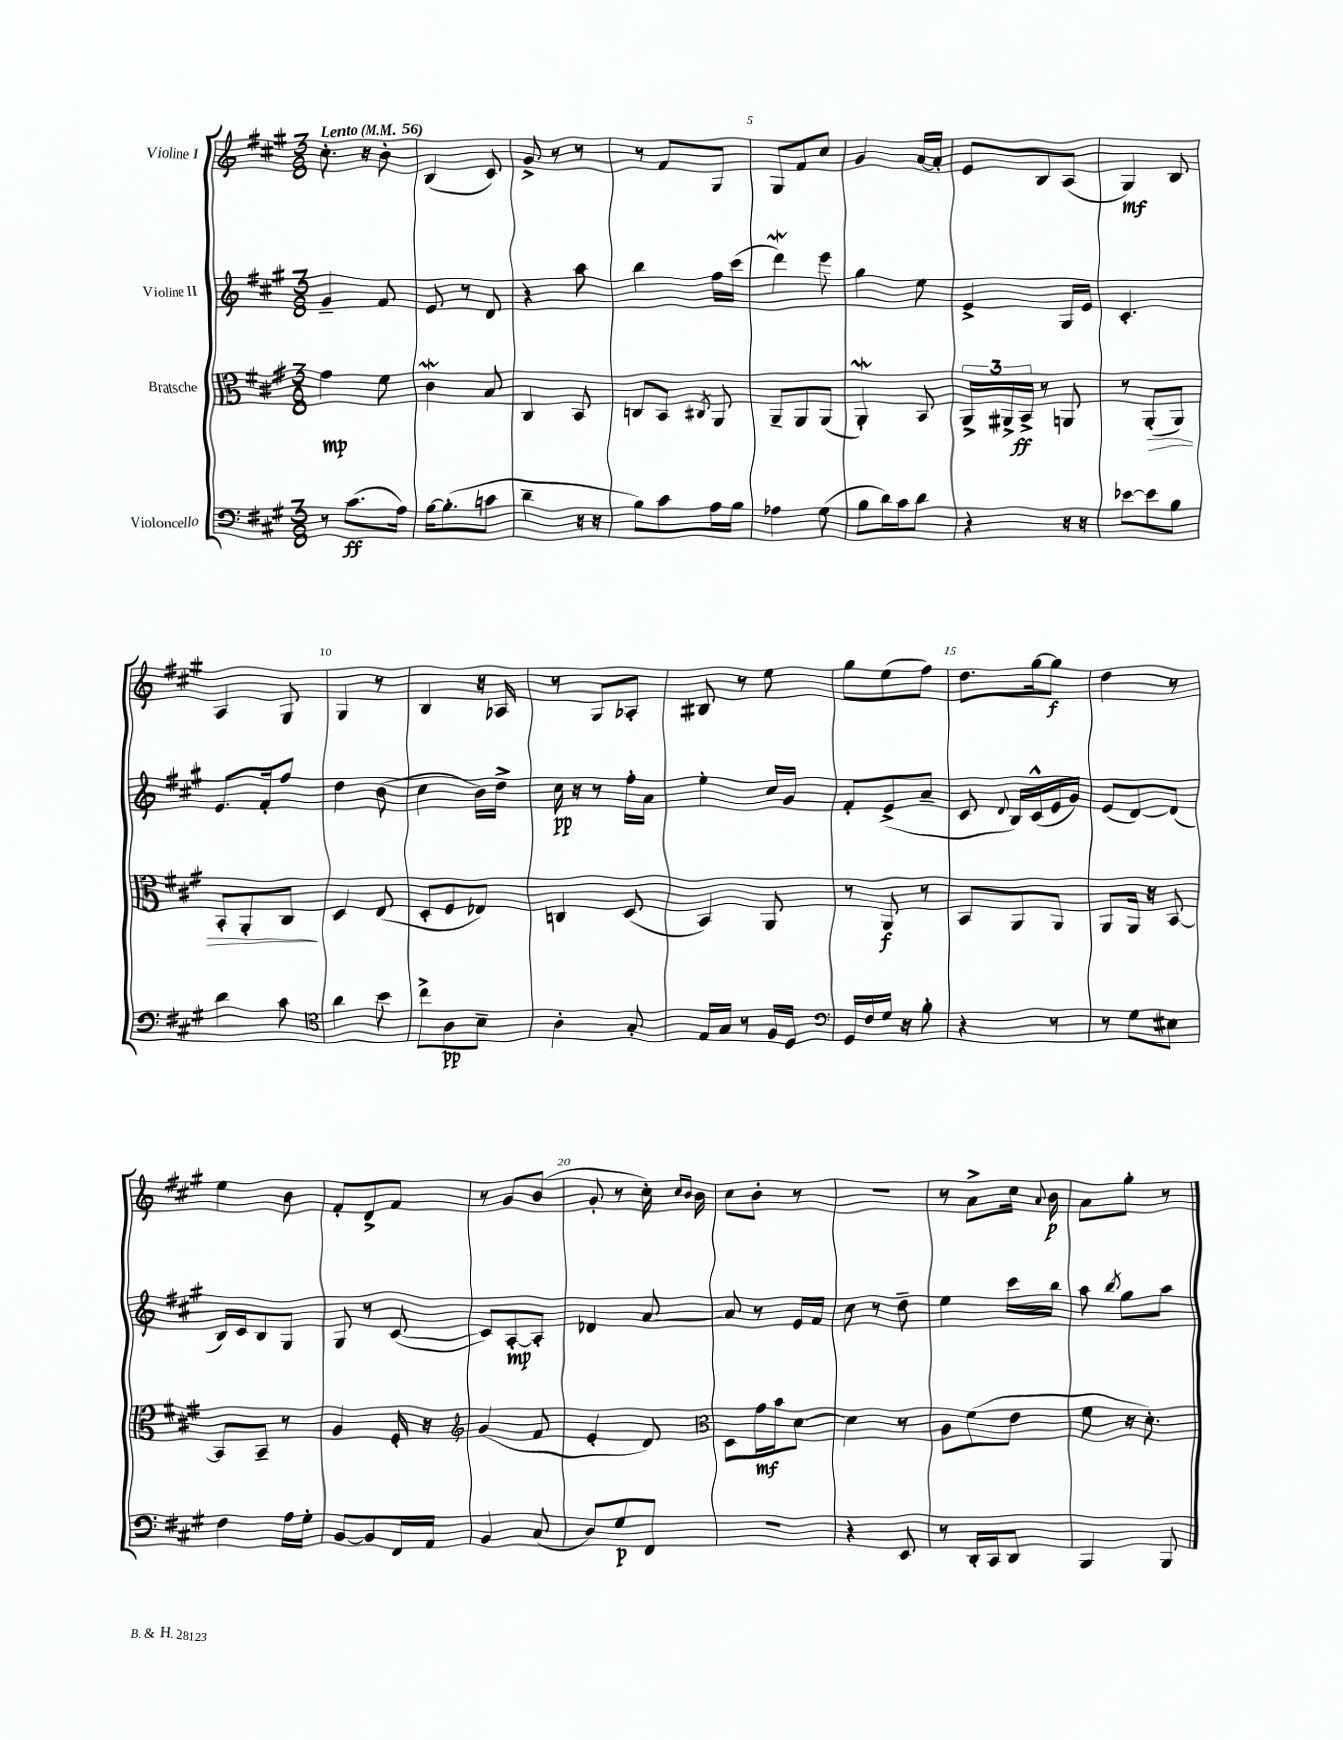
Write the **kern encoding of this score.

**kern	**kern	**kern	**kern
*staff4	*staff3	*staff2	*staff1
*clefF4	*clefC3	*clefG2	*clefG2
*k[f#c#g#]	*k[f#c#g#]	*k[f#c#g#]	*k[f#c#g#]
*M3/8	*M3/8	*M3/8	*M3/8
*MM56	*MM56	*MM56	*MM56
8r	4g#	4g#~	8.cc#'
(8.c#	.	.	.
.	.	.	16r
.	8f#	8f#	8b'
16A)	.	.	.
=	=	=	=
[16B	4c#	8e	(4B
(8.B']	.	.	.
.	.	8r	.
8c	8B	8d	8c#)
=	=	=	=
4d~	4C#	4r	8g#^
.	.	.	8r
16r	8BB	8aa	8r
16r	.	.	.
=	=	=	=
8B)	8C	4bb	8r
8c#	8BB	.	8f#
.	8qC#	.	.
16A	8AA	16ff#	8G#
16B	.	(16ccc#	.
=	=	=	=
4A-	8AA~	4ddd)	8G#
.	8AA	.	8f#
(8G#	(8AA	8eee	8cc#
=	=	=	=
8B	4AA')	4gg#	4g#
16d)	.	.	.
16c#	.	.	.
8d	8BB	8ee	[16a
.	.	.	16a']
=	=	=	=
4r	24AA^	4e^	8e
.	24AA#^	.	.
.	24BB^	.	.
.	8r	.	8B
16r	8AA	16G#	(8A
16r	.	16e	.
=	=	=	=
[8e-	8r	4.c#'	4G#)
8e-]	(8AA'	.	.
8B	8AA)	.	8B
=	=	=	=
4d	8BB'	8.e	4A
.	8AA'	.	.
.	.	16f#'	.
8c#	8C#	8ff#	8G#
=	=	=	=
*clefC4	*	*	*
4a	4D	4dd	4G#
8b	(8E	(8b	8r
=	=	=	=
8cc#^	8D'	4cc#	4B
8A	8F#	.	.
8B~	8E-)	16b)	16r
.	.	16dd^	16A-
=	=	=	=
4A'	4C	16cc#	8r
.	.	16r	.
.	.	8r	8G#
8G#'	(8D	16ff#'	8A-'
.	.	16a	.
=	=	=	=
16E	4BB)	4ee'	8B#
16G#	.	.	.
8r	.	.	8r
16F#	8AA	16cc#	8ee
16D	.	16g#	.
=	=	=	=
*clefF4	*	*	*
16GG#	8r	8f#'	8gg#
16F#	.	.	.
16G#	8AA	(8e^	(8ee
16r	.	.	.
8B'	8r	8a~	8ff#)
=	=	=	=
4r	8BB	8c#	8.dd
.	.	8qqd	.
.	8AA	16B)	.
.	.	(16c#^^	[16gg#
8r	8AA	16e	8gg#]
.	.	16g#)	.
=	=	=	=
8r	8AA	(8e	4dd
8G#	16AA	[8d)	.
.	16r	.	.
8E#	[8BB	(8d]	8r
=	=	=	=
4F#	8BB]	16B)	4ee
.	.	16c#	.
.	8BB~	8B	.
16A	8r	8G#	8b
16G#'	.	.	.
=	=	=	=
[8BB	4A	8G#	8f#'
8BB]	.	8r	8d^
16FF#	16F#'	([8c#	8f#
16AA	16r	.	.
=	=	=	=
*	*clefG2	*	*
4BB	(4g#	8c#])	8r
.	.	[8A'	8g#
(8C#	8f#	8A']	(8b
=	=	=	=
8D)	4e'	4d-	8g#'
8G#	.	.	8r
8FF#	8d)	[8a	16cc#')
.	.	.	16qqcc#
.	.	.	16qqb
.	.	.	16b
=	=	=	=
*	*clefC3	*	*
4.r	8D	8a]	8cc#
.	16g#	8r	8b'
.	16b	.	.
.	[8d	16e	8r
.	.	16f#	.
=	=	=	=
4r	4d]	8cc#	4.r
.	.	8r	.
8EE	8r	8dd~	.
=	=	=	=
8r	8A	4ee	8r
16DD'	(8f#	.	8a^
16CC#	.	.	.
8DD	8e	16ccc#	16cc#
.	.	.	8qqa
.	.	16bb	16b
=	=	=	=
4BBB	8f#	8aa	8a
.	.	8qbb	.
.	16r	8gg#	8gg#'
.	8.d')	.	.
8BBB	.	8aa	8r
==	==	==	==
*-	*-	*-	*-
